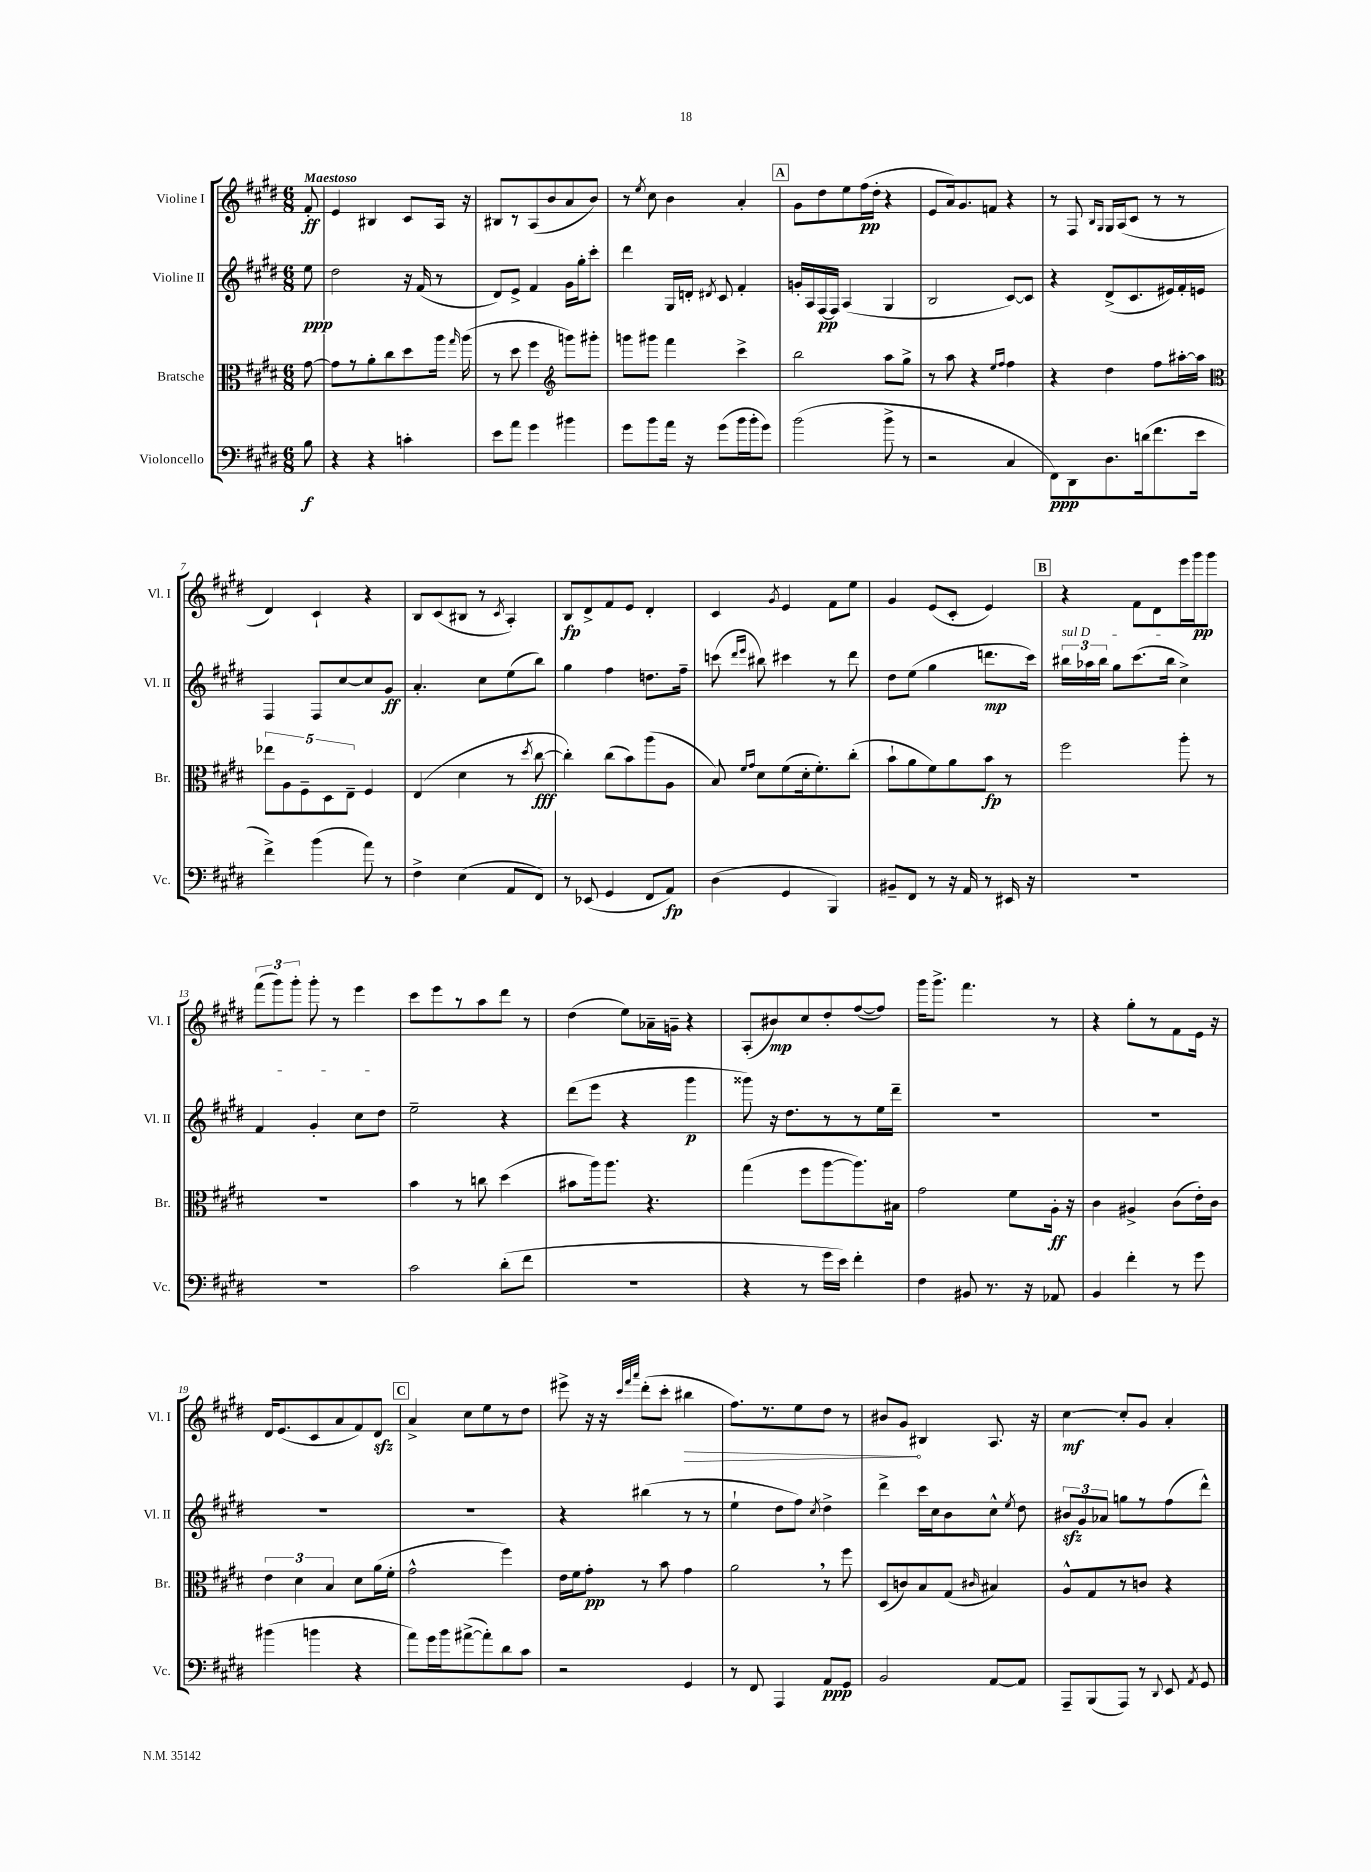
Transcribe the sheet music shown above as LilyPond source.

<<
\new StaffGroup <<
\new Staff = "s0" \with { instrumentName = "Violine I" shortInstrumentName = "Vl. I" } {
    \clef treble \key e \major \numericTimeSignature \time 6/8 \partial 8 \tempo "Maestoso"
    \autoBeamOff fis'8-.\ff |
    e'4 bis4 cis'8[ a16] r16 |
    bis8[ r8 a8( b'8 a'8 b'8]) |
    r8 \acciaccatura { e''8 } cis''8 b'4 a'4-. |
    \mark \markup { \box "A" } gis'8[ dis''8 e''8 fis''16\pp( dis''16]-. r4 |
    e'8[ a'16) gis'8. f'8] r4 |
    r8 fis8 \grace { b16[ gis16] } gis16[ a16( cis'8] r8 r8 |
    dis'4) cis'4-! r4 |
    b8[ cis'8( bis8] r8 \acciaccatura { cis'8 } a4-.) |
    b8[\fp dis'8-> fis'8 e'8] dis'4-. |
    cis'4 \acciaccatura { gis'8 } e'4 fis'8[ e''8] |
    gis'4 e'8[( cis'8]-. e'4) |
    \mark \markup { \box "B" } r4 fis'8[ dis'8 e'''16 gis'''16\pp gis'''8] |
    \tuplet 3/2 { fis'''8[( gis'''8) gis'''8]-. } gis'''8-. r8 e'''4 |
    cis'''8[ e'''8 r8 a''8 dis'''8] r8 |
    dis''4( e''8[) aes'16-- g'16]-- r4 |
    a8[-.( bis'8\mp) cis''8 dis''8-. fis''8~( fis''8]) |
    gis'''16[ gis'''8.]-> fis'''4. r8 |
    r4 gis''8[-. r8 fis'8 e'16] r16 |
    dis'16[ e'8.( cis'8 a'8 fis'8) dis'8]\sfz |
    \mark \markup { \box "C" } a'4-> cis''8[ e''8 r8 dis''8] |
    eis'''8-> r16 r16 \grace { cis'''32[ fis'''32 a'''32] } dis'''8[-.( cis'''8]-. \once \override Hairpin.circled-tip = ##t bis''4\> |
    fis''8.[) r8. e''8 dis''8] r8 |
    bis'8[ gis'8]\! bis4 a8. r16 |
    cis''4~\mf cis''8[-. gis'8] a'4-. \bar "|." |
}
\new Staff = "s1" \with { instrumentName = "Violine II" shortInstrumentName = "Vl. II" } {
    \clef treble \key e \major \numericTimeSignature \time 6/8 \partial 8
    \autoBeamOff e''8\ppp |
    dis''2 r16 fis'16( r8 |
    dis'8[) e'8]-> fis'4 gis'16[ gis''16-. cis'''8]-. |
    dis'''4 gis16[ d'16]-. \acciaccatura { dis'8 } cis'8 fis'4-. |
    \mark \markup { \box "A" } g'16[-. a16 fis16~\pp fis16] a4( gis4 |
    b2 cis'8[~) cis'8] |
    r4 dis'8[->( cis'8. eis'16) fis'16-. e'16] |
    fis4 fis8[ cis''8~ cis''8 gis'8]\ff |
    a'4.-. cis''8[ e''8( b''8]) |
    gis''4 fis''4 d''8.[ fis''16]-- |
    c'''8( \grace { dis'''16[ e'''16] } bis''8) cis'''4 r8 dis'''8 |
    dis''8[ e''8]( gis''4 d'''8.[\mp cis'''16]) |
    \mark \markup { \box "B" } \tuplet 3/2 { \once \override TextSpanner.bound-details.left.text = \markup { \italic "sul D" } bis''16[\startTextSpan aes''16 bis''16] } gis''8[ cis'''8.( bis''16] cis''4->) |
    fis'4 gis'4-. cis''8[ dis''8]\stopTextSpan |
    e''2-- r4 |
    dis'''8[( e'''8] r4 gis'''4\p |
    gisis'''8) r16 dis''8.[ r8 r8 e''16 dis'''16]-- |
    R2. |
    R2. |
    R2. |
    \mark \markup { \box "C" } R2. |
    r4 bis''4( r8 r8 |
    e''4-! dis''8[ fis''8]) \acciaccatura { cis''8 } dis''4-> |
    dis'''4-> cis'''16[ cis''16 b'8 cis''8]-^ \acciaccatura { e''8 } dis''8 |
    \tuplet 3/2 { bis'8[\sfz gis'8 aes'8] } g''8[ r8 fis''8( dis'''8]-^) \bar "|." |
}
\new Staff = "s2" \with { instrumentName = "Bratsche" shortInstrumentName = "Br." } {
    \clef alto \key e \major \numericTimeSignature \time 6/8 \partial 8
    \autoBeamOff gis'8~ |
    gis'8[ r8 a'8-. cis''8 dis''8 a''16] \grace { gis''16 } a''16( |
    r8 dis''8 fis''4 \clef treble g'''8[) gis'''8]-. |
    g'''8[ gis'''8] fis'''4 cis'''4-> |
    \mark \markup { \box "A" } b''2 a''8[ gis''8]-> |
    r8 a''8 r4 \grace { e''16[ fis''16] } fis''4 |
    r4 dis''4 fis''8[ ais''16~-. ais''16] |
    \clef alto \tuplet 5/4 { ees''8[ a8 fis8-- dis8 e8]-- } fis4 |
    e4( dis'4 r8 \acciaccatura { dis''8 } cis''8~\fff |
    cis''4-.) cis''8[( b'8) a''8( a8] |
    b8) \grace { fis'16[ gis'16] } dis'8[ fis'8( dis'16-. fis'8.-.) cis''8]-.( |
    b'8[-! a'8 fis'8) a'8 b'8]\fp r8 |
    \mark \markup { \box "B" } fis''2 a''8-. r8 |
    R2. |
    b'4 r8 c''8 dis''4( |
    bis'8[ a''16) a''8.] r4. |
    gis''4( fis''8[ a''8~ a''8.) bis16] |
    gis'2 fis'8[ a16]-.\ff r16 |
    cis'4 ais4-> cis'8[( e'16-.) cis'16] |
    \tuplet 3/2 { e'4 dis'4 b4 } dis'8[ a'16( fis'16]-. |
    \mark \markup { \box "C" } gis'2-^ fis''4) |
    e'16[ fis'16 gis'8]-.\pp r8 b'8 gis'4 |
    a'2 \breathe r8 fis''8 |
    dis8[( c'8) b8 gis8]( \grace { cis'16 } bis4) |
    a8[-^ gis8 r8 c'8] r4 \bar "|." |
}
\new Staff = "s3" \with { instrumentName = "Violoncello" shortInstrumentName = "Vc." } {
    \clef bass \key e \major \numericTimeSignature \time 6/8 \partial 8
    \autoBeamOff b8\f |
    r4 r4 c'4-. |
    e'8[ a'8] gis'4 bis'4 |
    gis'8[ b'8 a'16] r16 gis'8[( b'16 b'16-. gis'8]) |
    \mark \markup { \box "A" } b'2( b'8-> r8 |
    r2 cis4 |
    fis,8[\ppp) dis,8 dis8. d'16( fis'8. e'16] |
    fis'4->) b'4( a'8) r8 |
    fis4-> e4( a,8[ fis,8]) |
    r8 ees,8( gis,4 fis,8[ a,8]\fp) |
    dis4( gis,4 b,,4) |
    bis,8[-- fis,8] r8 r16 a,16 r8 eis,16 r16 |
    \mark \markup { \box "B" } R2. |
    R2. |
    cis'2 dis'8[-.( fis'8] |
    R2. |
    r4 r8 gis'16[ e'16]) fis'4-. |
    fis4 bis,8 r8. r16 aes,8 |
    b,4 fis'4-. r8 gis'8 |
    bis'4( b'4 r4 |
    \mark \markup { \box "C" } a'8[) gis'16 b'16 ais'8~->( ais'8-.) dis'8 cis'8] |
    r2 gis,4 |
    r8 fis,8 a,,4 a,8[\ppp gis,8] |
    b,2 a,8[~ a,8] |
    a,,8[-- b,,8( a,,8]) r8 \appoggiatura { dis,8 } e,8 \acciaccatura { a,8 } gis,8 \bar "|." |
}
>>
>>
